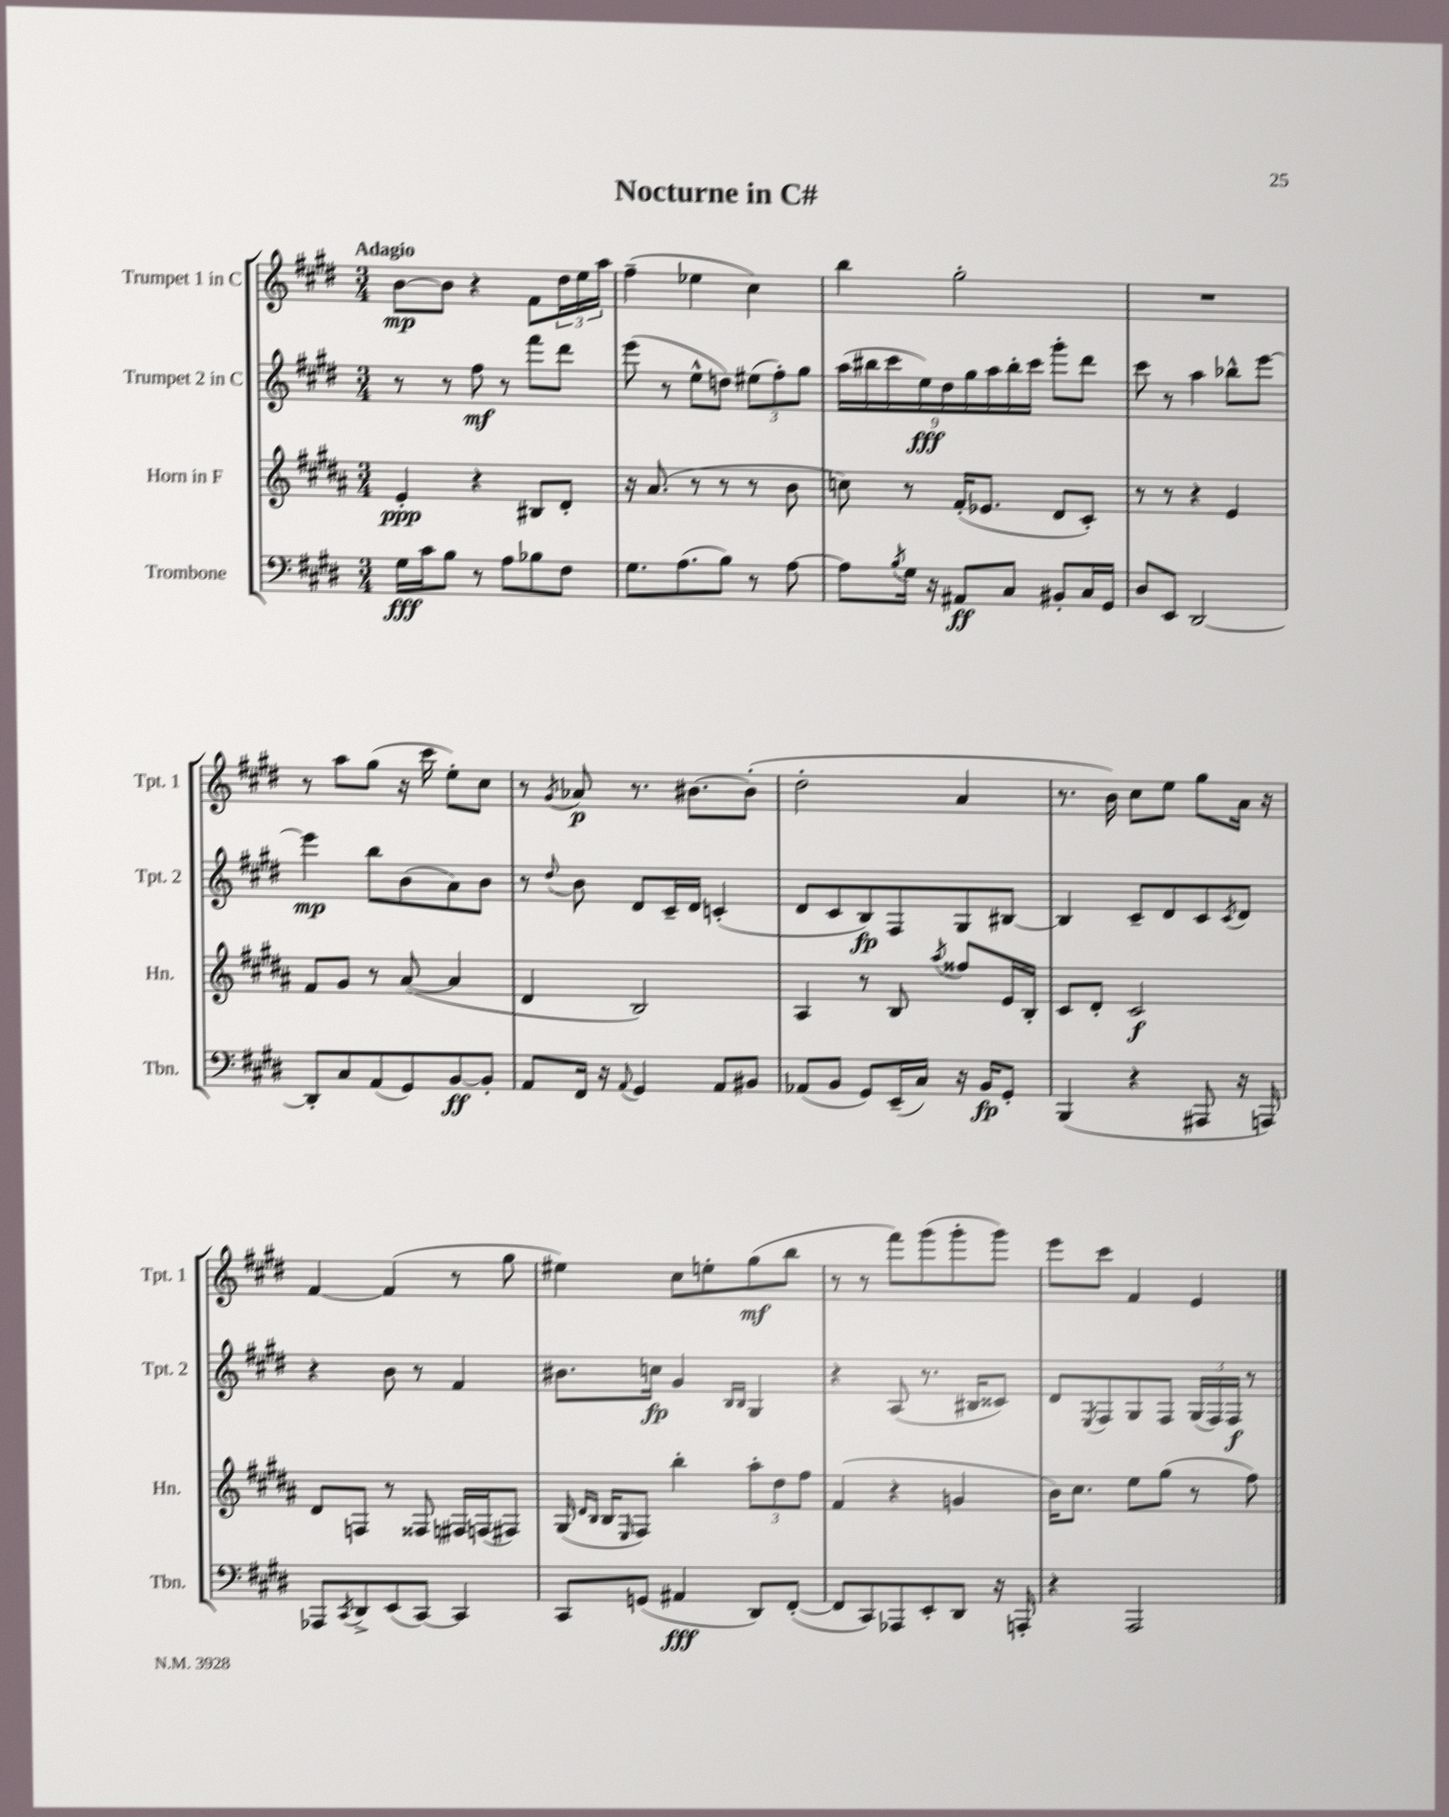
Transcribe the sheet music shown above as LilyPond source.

\header { title = "Nocturne in C#" }
<<
\new StaffGroup <<
\new Staff = "s0" \with { instrumentName = "Trumpet 1 in C" shortInstrumentName = "Tpt. 1" } {
    \clef treble \key e \major \numericTimeSignature \time 3/4 \tempo "Adagio"
    b'8~\mp b'8 r4 fis'8 \tuplet 3/2 { dis''16 e''16 a''16 } |
    fis''4--( ees''4 cis''4) |
    b''4 gis''2-. |
    R2. |
    r8 a''8 gis''8( r16 cis'''16 e''8-.) cis''8 |
    r8 \acciaccatura { gis'8 } aes'8\p r8. bis'8.~ bis'8-.( |
    dis''2-. a'4 |
    r8. b'16) cis''8 e''8 gis''8 a'16 r16 |
    fis'4~ fis'4( r8 gis''8 |
    eis''4) cis''8 e''8-. gis''8\mf( b''8 |
    r8 r8 fis'''8) gis'''8( gis'''8-. gis'''8) |
    e'''8 cis'''8 fis'4 e'4 \bar "|." |
}
\new Staff = "s1" \with { instrumentName = "Trumpet 2 in C" shortInstrumentName = "Tpt. 2" } {
    \clef treble \key e \major \numericTimeSignature \time 3/4
    r8 r8 fis''8\mf r8 fis'''8 dis'''8 |
    e'''8( r8 e''8-^ d''8) \tuplet 3/2 { eis''8( fis''8-.) gis''8 } |
    \tuplet 9/8 { a''16( bis''16 cis'''16 e''16\fff) dis''16 gis''16 a''16 bis''16-. cis'''16 } gis'''8-. dis'''8 |
    cis'''8 r8 a''4 bes''8-^ e'''8~ |
    e'''4\mp b''8 b'8( a'8) b'8 |
    r8 \appoggiatura { dis''8 } b'8 dis'8 cis'16-- dis'16 c'4-.( |
    dis'8 cis'8 b8\fp) fis8 gis8 bis8~ |
    bis4 cis'8-- dis'8 cis'8 \acciaccatura { cis'8 } dis'8 |
    r4 b'8 r8 fis'4 |
    bis'8. c''16\fp gis'4 \grace { b16 b16 } gis4 |
    r4 a8( r8. bis16 cisis'8) |
    dis'8 \acciaccatura { e8 } fis8 gis8 fis8 \tuplet 3/2 { gis16( fis16) fis16\f } r8 \bar "|." |
}
\new Staff = "s2" \with { instrumentName = "Horn in F" shortInstrumentName = "Hn." } {
    \clef treble \key b \major \numericTimeSignature \time 3/4
    e'4-.\ppp r4 bis8 dis'8-. |
    r16 ais'8.( r8 r8 r8 b'8 |
    c''8) r8 fis'16-.( ees'8. dis'8 cis'8-.) |
    r8 r8 r4 e'4 |
    fis'8 gis'8 r8 ais'8~( ais'4 |
    dis'4 b2) |
    ais4 r8 b8 \acciaccatura { ais''8 } fisis''8 e'16 b16-. |
    cis'8 dis'8-. cis'2\f |
    dis'8 f8 r8 fisis8 fis16 f16( fis8) |
    gis16( \grace { dis'16 b16 } b16 \grace { e16 } fis8) b''4-. \tuplet 3/2 { ais''8-. dis''8 fis''8 } |
    fis'4( r4 g'4 |
    b'16) cis''8. e''8 gis''8( r8 fis''8) \bar "|." |
}
\new Staff = "s3" \with { instrumentName = "Trombone" shortInstrumentName = "Tbn." } {
    \clef bass \key e \major \numericTimeSignature \time 3/4
    gis16\fff cis'16 b8 r8 a8 bes8 fis8 |
    gis8. a8.( b8) r8 a8~ |
    a8 \acciaccatura { b8 } gis16 r16 ais,8\ff cis8 bis,8-. cis16 gis,16 |
    dis8 e,8 dis,2~ |
    dis,8-. cis8 a,8( gis,8) b,8~\ff b,8-. |
    a,8 fis,16 r16 \appoggiatura { a,8 } gis,4 a,8 bis,8 |
    aes,8( b,8 gis,8) e,16--( cis16) r16 b,16\fp gis,8-. |
    b,,4( r4 ais,,8 r16 a,,16) |
    aes,,8 \acciaccatura { cis,8 } dis,8-> e,8( cis,8~) cis,4 |
    cis,8 g,8( ais,4\fff dis,8) fis,8~-.( |
    fis,8 cis,8) aes,,8 e,8-. dis,8 r16 a,,16-. |
    r4 a,,2 \bar "|." |
}
>>
>>
\layout { \context { \Score \remove "Bar_number_engraver" } }
